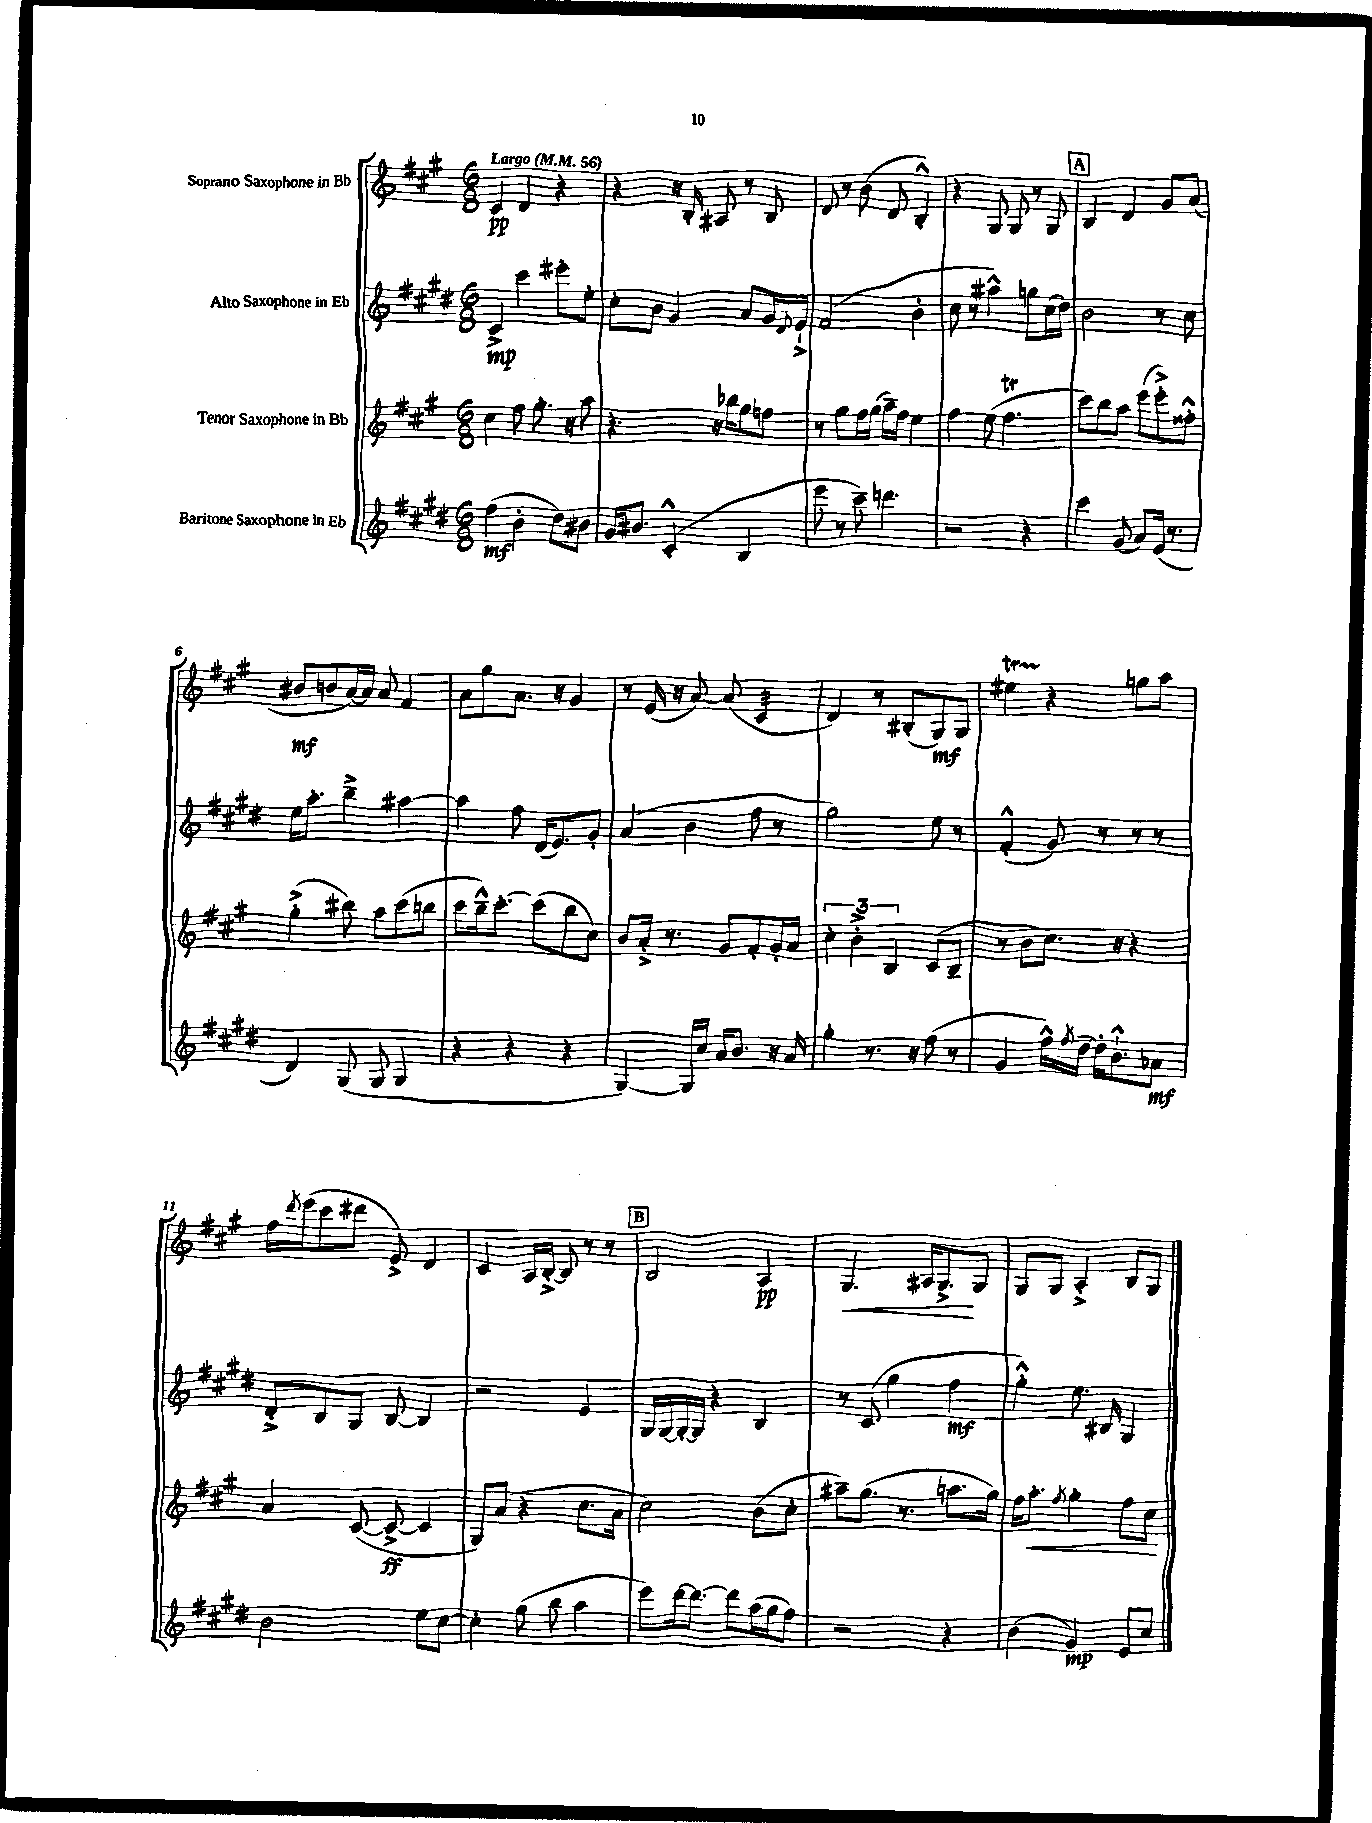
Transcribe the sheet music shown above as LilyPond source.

<<
\new StaffGroup <<
\new Staff = "s0" \with { instrumentName = "Soprano Saxophone in Bb" } {
    \clef treble \key a \major \numericTimeSignature \time 6/8 \tempo "Largo" 4 = 56
    cis'4\pp d'4 r4 |
    r4 r16 b16-. ais8 r8 b8 |
    d'8 r8 b'8( d'8 b4-.-^) |
    r4 gis8 gis8 r8 gis8 |
    \mark \markup { \box "A" } b4 d'4 gis'8 a'8( |
    bis'8\mf b'8 a'16~) a'16 a'8 fis'4 |
    a'8 gis''8 a'8. r16 gis'4 |
    r8 e'16( r16 a'8~) a'8( cis'4:32 |
    d'4) r8 bis8-.( gis8\mf) gis8 |
    eis''4\startTrillSpan r4\stopTrillSpan g''8 a''8 |
    fis''16 \acciaccatura { d'''8 } e'''16( cis'''8 dis'''8 e'8->) d'4 |
    cis'4 a16 b16~-.-> b8 r8 r8 |
    \mark \markup { \box "B" } b2 a4\pp |
    gis4.\< ais16 gis8.->\! gis8 |
    gis8 gis8 a4-.-> b8 gis8 \bar "|." |
}
\new Staff = "s1" \with { instrumentName = "Alto Saxophone in Eb" } {
    \clef treble \key e \major \numericTimeSignature \time 6/8
    cis'4->\mp cis'''4 eis'''8-. e''8-. |
    cis''8-. b'8 gis'4 a'8 gis'16 \appoggiatura { dis'8 } e'16-!-> |
    fis'2( b'4-. |
    cis''8 r8 ais''4-^) g''8 cis''16( dis''16) |
    \mark \markup { \box "A" } b'2 r8 cis''8 |
    e''16 a''8.-. b''4---> ais''4~ |
    ais''4 fis''8 dis'16( e'8.) gis'8-. |
    a'4( b'4 fis''8 r8 |
    gis''2) e''8 r8 |
    fis'4-.-^( gis'8) r8 r8 r8 |
    dis'8-.-> b8 gis8 b8~ b4 |
    r2 e'4 |
    \mark \markup { \box "B" } gis16 gis16~ gis16~-. gis16 r4 b4 |
    r8 cis'8( gis''4 fis''4\mf |
    gis''4-.-^) e''8. bis16 gis4 \bar "|." |
}
\new Staff = "s2" \with { instrumentName = "Tenor Saxophone in Bb" } {
    \clef treble \key a \major \numericTimeSignature \time 6/8
    cis''4 fis''8 gis''8.-. r16 a''8 |
    r4. r16 bes''16 gis''8 f''8 |
    r8 gis''8 fis''16 gis''16( a''16--) fis''16 e''4 |
    fis''4 e''8( fis''4.\trill |
    \mark \markup { \box "A" } cis'''8) b''8 a''8 e'''8( e'''8-.->) fisis''8-.-^ |
    gis''4-.->( bis''8) a''8 cis'''8( b''8 |
    cis'''8 b''16---^) cis'''8.~-. cis'''8( b''8 cis''8) |
    b'8 a'16-.-> r8. gis'8 fis'8-. gis'16-. a'16 |
    \tuplet 3/2 { cis''4-. b'4-.-> b4 } cis'8( b8-- |
    r8 b'8 cis''8.) r16 r4 |
    a'4 cis'8~( cis'8~->\ff cis'4 |
    gis8) a'8( r4 cis''8. a'16 |
    \mark \markup { \box "B" } cis''2) b'8( cis''8-. |
    ais''8--) gis''8.( r8. a''8. gis''16) |
    fis''16 a''8.-.\< \acciaccatura { fis''8 } gis''4-. fis''8 cis''8\! \bar "|." |
}
\new Staff = "s3" \with { instrumentName = "Baritone Saxophone in Eb" } {
    \clef treble \key e \major \numericTimeSignature \time 6/8
    fis''4\mf( b'4-. dis''8) bis'8 |
    gis'16 bis'8. cis'4-.-^( b4 |
    e'''8 r8 cis'''8--) d'''4. |
    r2 r4 |
    \mark \markup { \box "A" } cis'''4 gis'8( a'8) e'16( r8. |
    dis'4) gis8( gis8 gis4 |
    r4 r4 r4 |
    gis4~) gis16 cis''16 a'16 b'8. r16 a'16 |
    gis''4-. r8. r16 fis''8( r8 |
    gis'4 fis''16-^) \acciaccatura { fis''8 } dis''16~-- dis''16-. b'8.-!-^ aes'8\mf |
    b'2 e''8 cis''8~ |
    cis''4-. gis''8( b''8 a''4 |
    \mark \markup { \box "B" } e'''8) dis'''16~ dis'''8.~ dis'''8 a''16( gis''16 fis''8) |
    r2 r4 |
    b'4( gis'4\mp) e'8 cis''8 \bar "|." |
}
>>
>>
